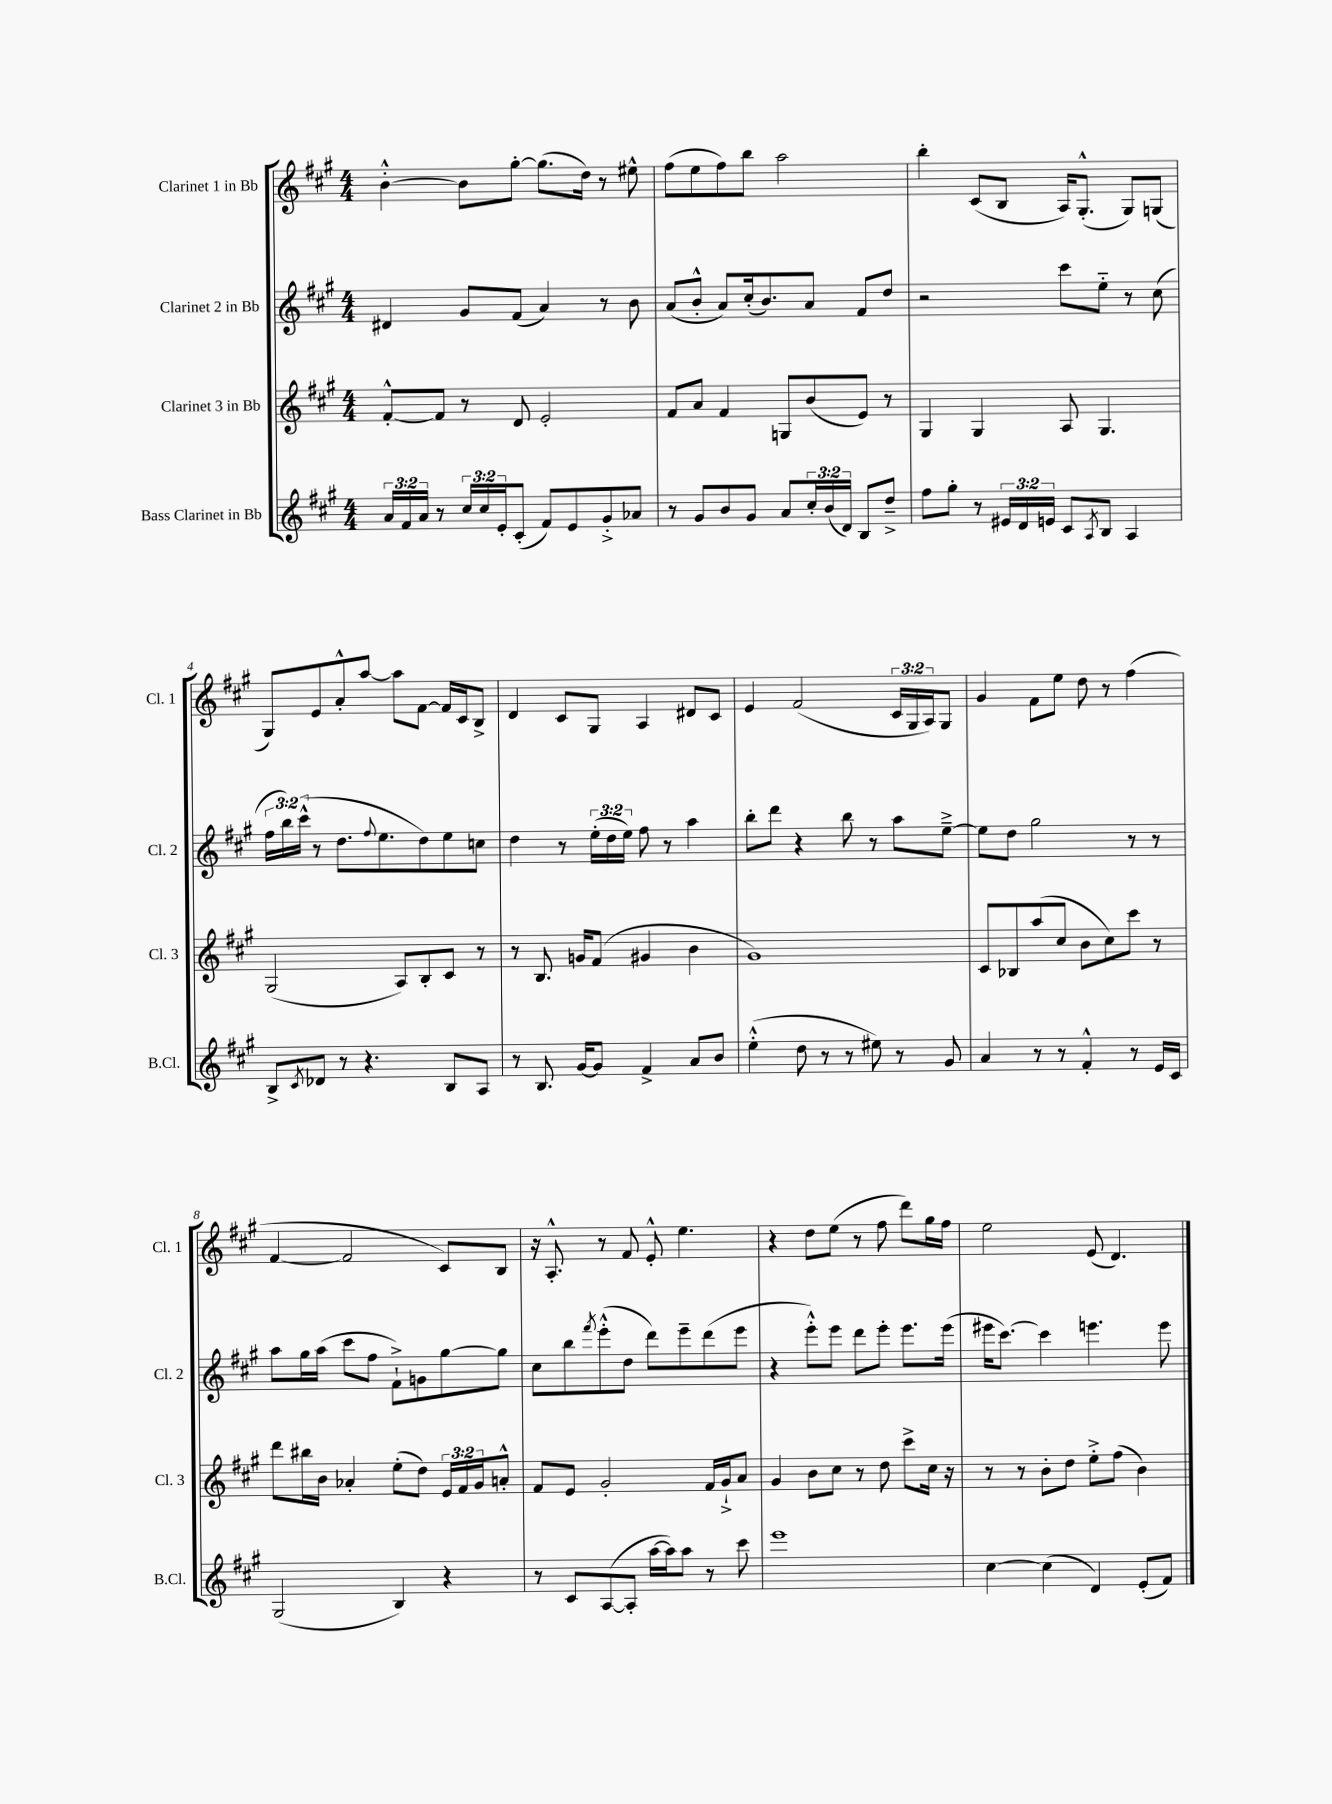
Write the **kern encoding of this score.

**kern	**kern	**kern	**kern
*staff4	*staff3	*staff2	*staff1
*clefG2	*clefG2	*clefG2	*clefG2
*k[f#c#g#]	*k[f#c#g#]	*k[f#c#g#]	*k[f#c#g#]
*M4/4	*M4/4	*M4/4	*M4/4
24a/LL	[8f#'^^/L	4d#/	[4b'^^\
24f#/	.	.	.
24a/JJ	.	.	.
8r	8f#/]J	.	.
24cc#/LL	8r	8g#/L	8b\]L
24cc#/	.	.	.
24e'/J	.	.	.
(8c#'/J	8d/	(8f#/J	[8gg#'\J
8f#/L)	2e'/	4a/)	(8.gg#\]L
8e/	.	.	.
.	.	.	16dd\Jk)
8g#'^/	.	8r	8r
8a-/J	.	8b\	8ee#^^\
=	=	=	=
8r	8f#/L	(8a/L	(8ff#\L
8g#/L	8a/J	8b'^^/J	8ee\
8b/	4f#/	8a/L)	8ff#\)
8g#/J	.	(16cc#'/k	8bb\J
.	.	8.b/)	.
8a/L	8G/L	.	2aa\
24cc#'/L	(8b/	8a/J	.
(24b/	.	.	.
24d/JJ)	.	.	.
8B/L	8e/J)	8f#/L	.
8dd~^/J	8r	8dd/J	.
=	=	=	=
8ff#\L	4G#/	2r	4bb'\
8gg#'\J	.	.	.
8r	4G#/	.	(8c#/L
24e#/LL	.	.	8B/J
24d/	.	.	.
24e/JJ	.	.	.
8c#/L	8A/	8ccc#\L	16A/LK)
.	.	.	(8.G#'^^/J
8qA/	.	.	.
8B/J	4.G#/	8ee'~\J	.
4A/	.	8r	8G#/L)
.	.	(8cc#\	(8G/J
=	=	=	=
8B^/L	(2G#/	24ff#\LL	8G#/L)
.	.	24bb\)	.
.	.	(24ccc#^^\JJ	.
8qc#/	.	.	.
8d-/J	.	8r	8e/
8r	.	8.dd\L	8a'^^/
4.r	.	.	[8aa/J
.	.	8qqff#/	.
.	.	8.ee\	.
.	8A/L)	.	8aa\]L
.	8B'/	8dd\)	[8f#\J
8B/L	8c#/J	8ee\	16f#/]LL
.	.	.	16c#/J
8A/J	8r	8cc\J	8B^/J
=	=	=	=
8r	8r	4dd\	4d/
8.B/	8.B/	.	.
.	.	8r	8c#/L
[16g#/LK	16g/LK	.	.
8g#/]J	(8f#/J	(24ee'\LL	8G#/J
.	.	24dd\	.
.	.	24ee\JJ)	.
4f#^/	4g#/	8ff#\	4A/
.	.	8r	.
8a/L	4b\	4aa\	8d#/L
8b/J	.	.	8c#/J
=	=	=	=
(4ee'^^\	1g#)	8bb'\L	4e/
.	.	8ddd\J	.
8dd\	.	4r	(2f#/
8r	.	.	.
8r	.	8bb\	.
8ee#\)	.	8r	.
8r	.	8aa\L	24c#/LL
.	.	.	24G#/
.	.	.	24A/J)
8g#/	.	[8ee~^\J	8G#/J
=	=	=	=
4a/	8c#/L	8ee\]L	4g#/
.	8B-/	8dd\J	.
8r	(8aa/	2gg#\	8f#\L
8r	8cc#/J	.	8ee\J
4f#'^^/	8b\L	.	8dd\
.	8cc#\)	.	8r
8r	8ccc#\J	8r	(4ff#\
16e/LL	8r	8r	.
16c#/JJ	.	.	.
=	=	=	=
(2G#/	8ddd\L	8aa\L	[4f#/
.	16bb#\L	16gg#\L	.
.	16b\JJ	(16aa\JJ	.
.	4a-'/	8ccc#\L	2f#/]
.	.	8ff#\J	.
4B/)	(8ee'\L	8f#`^\L)	.
.	8dd\J)	8g\	.
4r	24e/LL	[8gg#\	8c#/L)
.	24f#/	.	.
.	24g#/J	.	.
.	8a'^^/J	8gg#\]J	8B/J
=	=	=	=
8r	8f#/L	8cc#\L	16r
.	.	.	8.A'^^/
8c#/L	8e/J	8bb\	.
.	.	8qfff#/	.
([8A/	2g#'/	(8eee'^^\	8r
8A'/]J	.	8dd\J	8f#/
[16aa\LL	.	8ddd\L)	8e'^^/
16aa\]J)	.	.	.
8aa\J	.	8eee~\	4.ee\
8r	16f#/LL	(8ddd\	.
.	16g#`^/J	.	.
8ccc#\	8a/J	8eee\J	.
=	=	=	=
1eee	4g#/	4r	4r
.	8b\L	8eee'^^\L)	8dd\L
.	8cc#\J	8eee\J	(8ee\J
.	8r	8ddd\L	8r
.	8dd\	8eee'\J	8ff#\
.	8ccc#^\L	8.eee\L	8ddd\L)
.	16cc#\Jk	.	16gg#\L
.	16r	(16eee\Jk	16ff#\JJ
=	=	=	=
[4cc#\	8r	16eee#\LK	2ee\
.	.	[8.ccc#\J)	.
.	8r	.	.
(4cc#\]	8b'\L	4ccc#\]	.
.	8dd\J	.	.
4d/)	8ee'^\L	4.eee\	(8e/
.	(8ff#\J	.	4.d/)
(8e'/L	4b\)	.	.
8f#/J)	.	8eee\	.
==	==	==	==
*-	*-	*-	*-
